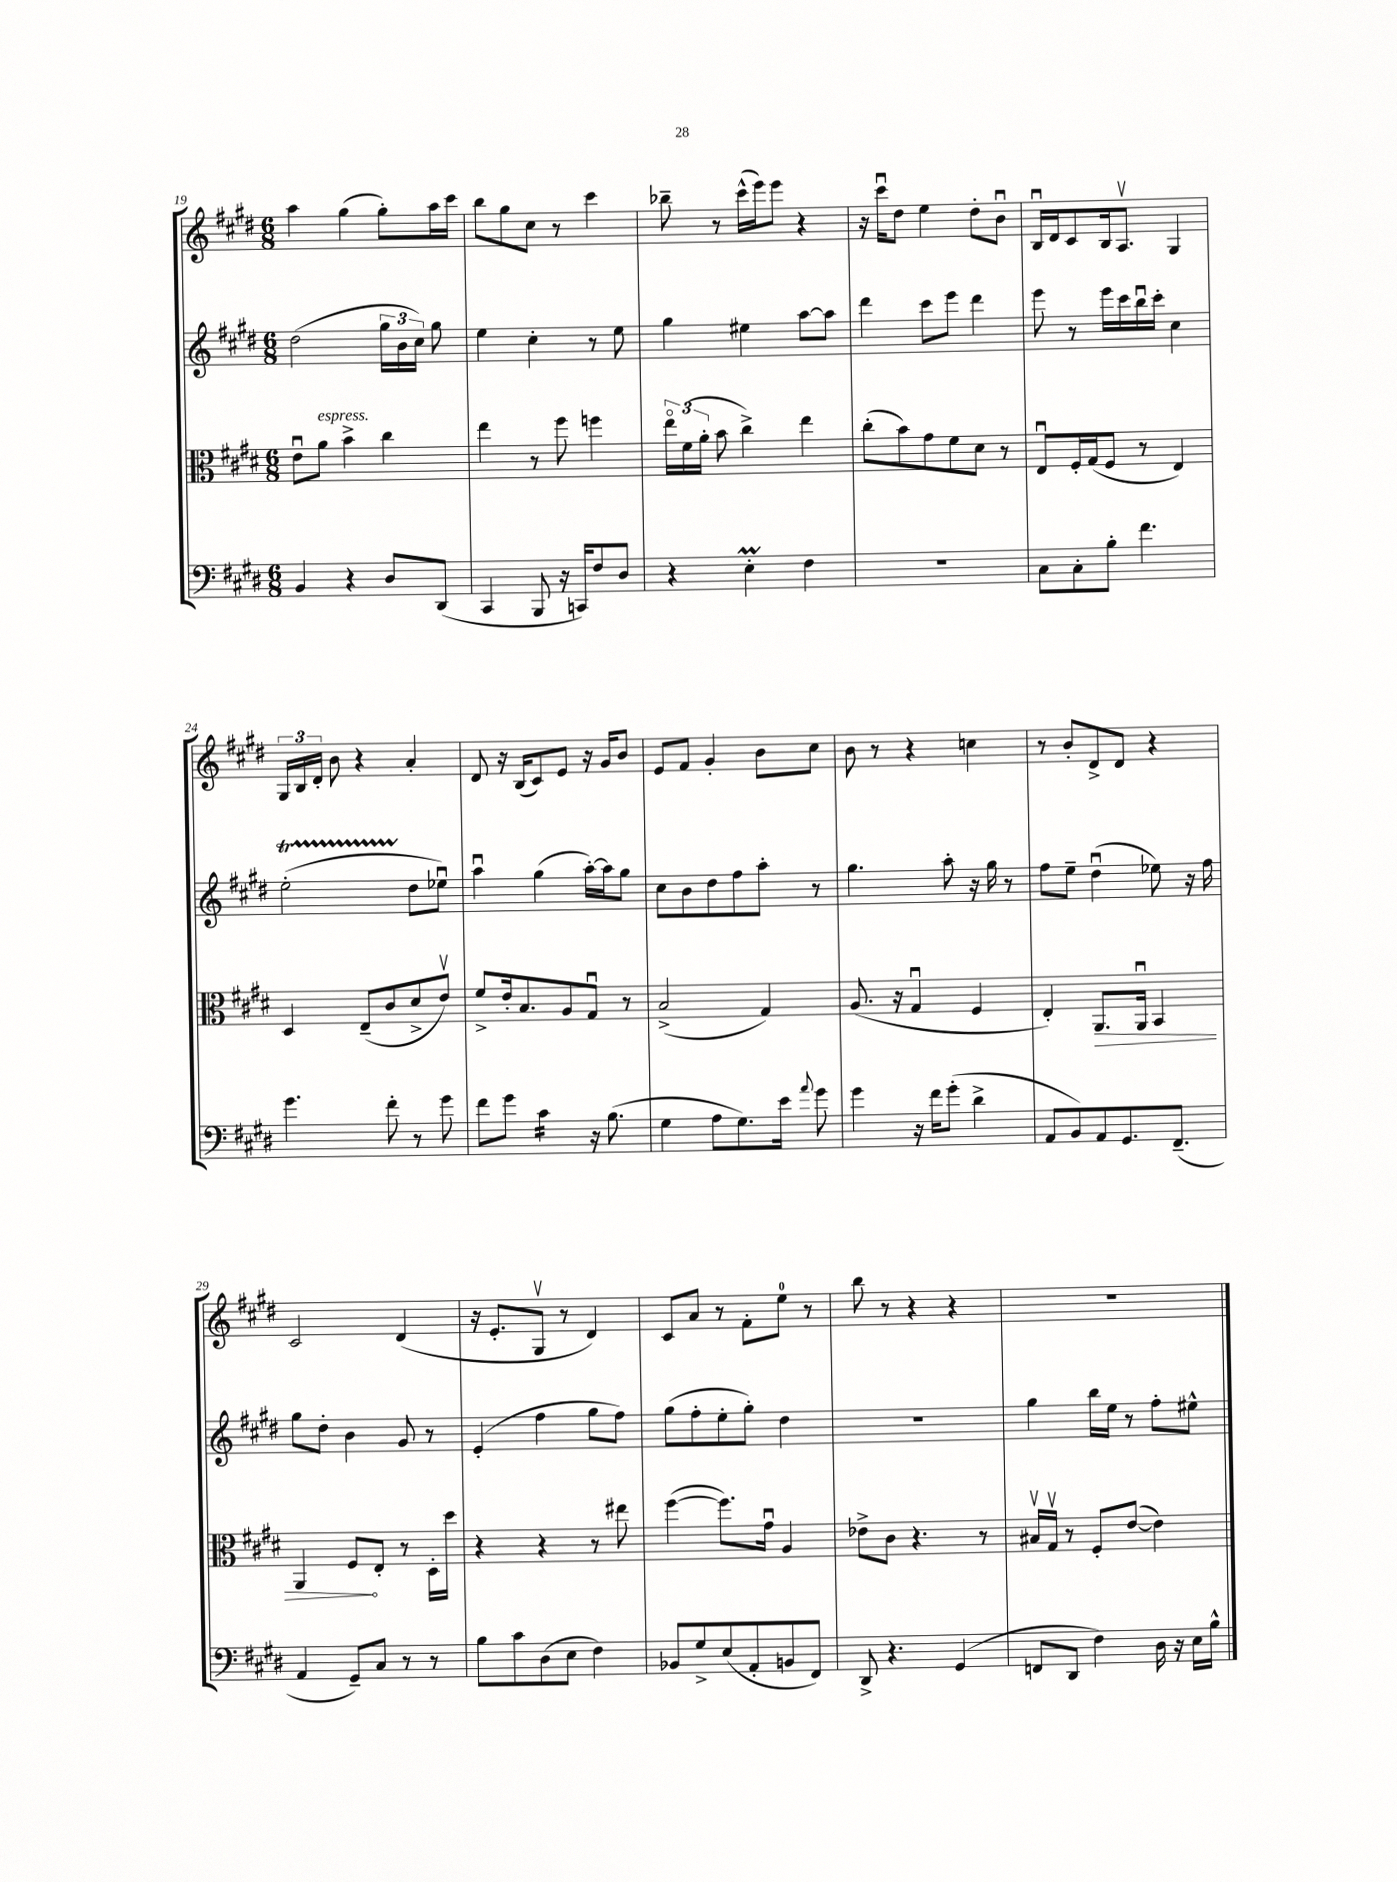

**kern	**kern	**kern	**kern
*staff4	*staff3	*staff2	*staff1
*clefF4	*clefC3	*clefG2	*clefG2
*k[f#c#g#d#]	*k[f#c#g#d#]	*k[f#c#g#d#]	*k[f#c#g#d#]
*M6/8	*M6/8	*M6/8	*M6/8
4BB	8eu	(2dd#	4aa
.	8a	.	.
4r	4b^	.	(4gg#
8D#	4cc#	24gg#	8gg#')
.	.	24b	.
.	.	24cc#)	.
(8DD#	.	8gg#	16aa
.	.	.	16ccc#
=	=	=	=
4CC#	4ee	4ee	8bb
.	.	.	8gg#
8BBB	8r	4cc#'	8cc#
16r	8ff#	.	8r
16CC)	.	.	.
8F#	4ff	8r	4ccc#
8D#	.	8ee	.
=	=	=	=
4r	24eeo	4gg#	8bb-~
.	(24f#	.	.
.	24a'	.	.
.	8b	.	8r
4E'	4cc#^)	4ee#	(16ccc#^^
.	.	.	16eee)
.	.	.	8eee
4F#	4ee	[8aa	4r
.	.	8aa]	.
=	=	=	=
2.r	(8cc#'	4ddd#	16r
.	.	.	16ccc#u
.	8b)	.	8dd#
.	8g#	8ccc#	4ee
.	8f#	8eee	.
.	8d#	4ddd#	8dd#'
.	8r	.	8bu
=	=	=	=
8C#	8Eu	8eee	16Bu
.	.	.	16d#
8C#'	16F#'	8r	8c#
.	(16G#	.	.
8B'	8F#	16eee	16B
.	.	16ccc#	8.Av
4.f#	8r	16bbu	.
.	.	16ccc#'	.
.	4E)	4cc#	4G#
=	=	=	=
4.g#	4D#	(2ee'	24G#
.	.	.	24B
.	.	.	24d#'
.	.	.	8b
.	(8E~	.	4r
8f#'	8c#	.	.
8r	8d#^	8dd#	4a'
8g#	8ev)	8ee-u)	.
=	=	=	=
8f#	8f#^	4aau	8d#
8g#	16e'	.	16r
.	8.B	.	(16B
4c#	.	(4gg#	8c#)
.	8A	.	8e
16r	8G#u	[16aa')	16r
(8.B	.	16aa]	16g#
.	8r	8gg#	8b
=	=	=	=
4G#	(2B^	8cc#	8e
.	.	8b	8f#
8A	.	8dd#	4g#'
8.G#)	.	8ff#	.
.	4G#)	8aa'	8b
16e	.	.	.
8qqa	.	.	.
8g#	.	8r	8cc#
=	=	=	=
4g#	(8.A	4.gg#	8b
.	.	.	8r
.	16r	.	.
16r	4G#u	.	4r
16f#	.	.	.
(8g#'	.	8aa'	.
4d#^	4F#	16r	4cc
.	.	16gg#	.
.	.	8r	.
=	=	=	=
8AA	4E')	8ff#	8r
8BB)	.	8ee~	8b'
8AA	8.AA	(4dd#u	8d#^
8.GG#	.	.	8d#
.	16AAu	.	.
.	4BB	8ee-)	4r
(8.FF#~	.	.	.
.	.	16r	.
.	.	16ff#	.
=	=	=	=
4AA	4AA	8gg#	2c#
.	.	8dd#'	.
8GG#~)	8F#	4b	.
8C#	8E'	.	.
8r	8r	8g#	(4d#
8r	16D#'	8r	.
.	16dd#	.	.
=	=	=	=
8B	4r	(4e'	16r
.	.	.	8.e'
8c#	.	.	.
(8D#	4r	4ff#	8G#v
8E	.	.	8r
4F#)	8r	8gg#	4d#)
.	8ee#	8ff#)	.
=	=	=	=
8BB-	([4ff#	(8gg#	8c#
8G#^	.	8ff#'	8a
(8E	8.ff#])	8ee'	8r
8AA'	.	8gg#')	8f#'
.	16g#u	.	.
8BB	4A	4dd#	8ee
8FF#)	.	.	8r
=	=	=	=
8DD#^	8e-^	2.r	8bb
4.r	8c#	.	8r
.	4.r	.	4r
(4GG#	.	.	4r
.	8r	.	.
=	=	=	=
8FF	16B#v	4gg#	2.r
.	16G#v	.	.
8DD#	8r	.	.
4F#)	8F#'	16bb	.
.	.	16ee	.
.	([8e	8r	.
16D#	4e])	8ff#'	.
16r	.	.	.
16E	.	8ee#^^	.
16B^^	.	.	.
==	==	==	==
*-	*-	*-	*-
